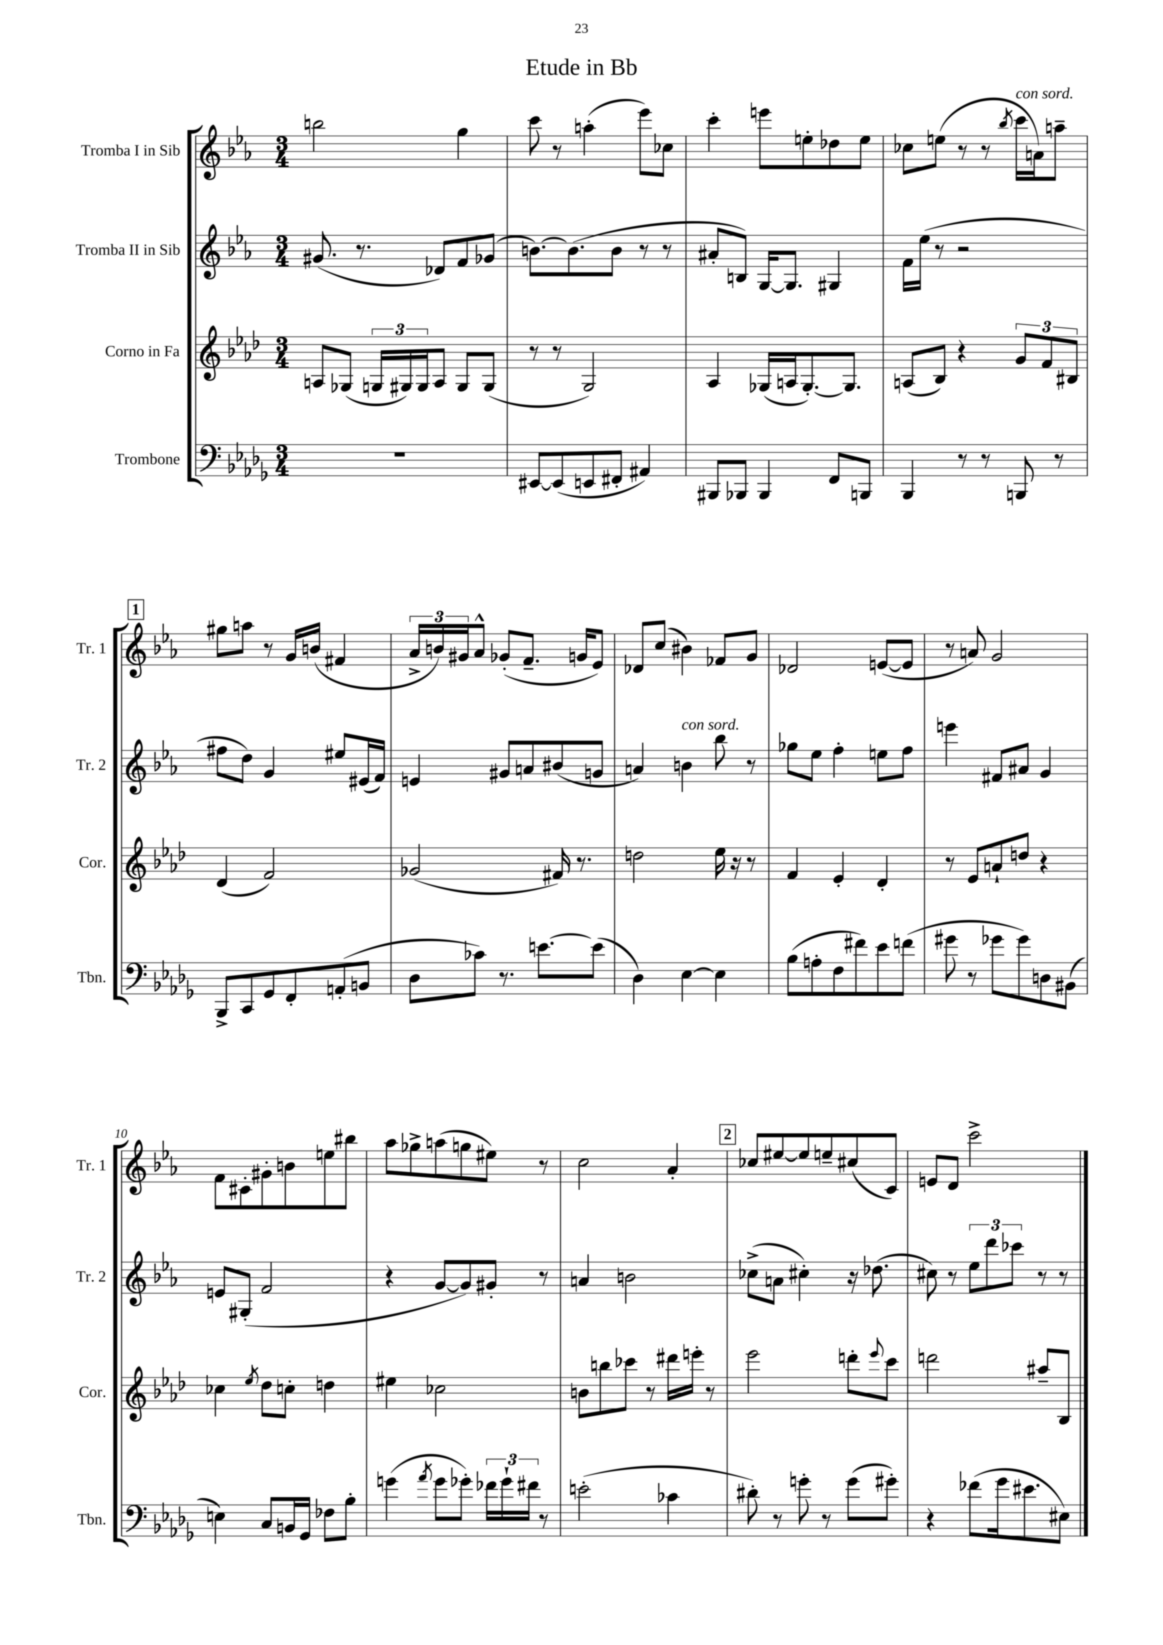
\header { title = "Etude in Bb" }
<<
\new StaffGroup <<
\new Staff = "s0" \with { instrumentName = "Tromba I in Sib" shortInstrumentName = "Tr. 1" } {
    \clef treble \key ees \major \numericTimeSignature \time 3/4
    b''2 g''4 |
    c'''8 r8 a''4-.( ees'''8) ces''8 |
    c'''4-. e'''8 e''8-. des''8 e''8 |
    ces''8 e''8( r8 r8 \acciaccatura { bes''8 } c'''16^\markup { \italic "con sord." } a'16) a''8-- |
    \mark \markup { \box "1" } gis''8 a''8 r8 g'16 b'16( fis'4 |
    \tuplet 3/2 { aes'16-> b'16) gis'16 } aes'8-^ ges'8-.( f'8.-- g'16 ees'8) |
    des'8 c''8( bis'4) fes'8 g'8 |
    des'2 e'8~( e'8 |
    r8 a'8) g'2 |
    f'8 cis'8-. gis'8-. b'8 e''8 bis''8 |
    aes''8 ges''8-> a''8( g''8 eis''8) r8 |
    c''2 aes'4-. |
    \mark \markup { \box "2" } ces''8 eis''8~ eis''8 e''8-- cis''8( c'8) |
    e'8 d'8 c'''2-> \bar "|." |
}
\new Staff = "s1" \with { instrumentName = "Tromba II in Sib" shortInstrumentName = "Tr. 2" } {
    \clef treble \key ees \major \numericTimeSignature \time 3/4
    gis'8.( r8. des'8) f'8 ges'8( |
    b'8.~) b'8.( b'8 r8 r8 |
    ais'8-. b8) g16~ g8. gis4 |
    f'16 ees''16( r8 r2 |
    \mark \markup { \box "1" } fis''8 d''8) g'4 eis''8 eis'16( f'16) |
    e'4 gis'8 a'8 bis'8( g'8 |
    a'4) b'4^\markup { \italic "con sord." } bes''8 r8 |
    ges''8 ees''8 f''4-. e''8 f''8 |
    e'''4 fis'8 ais'8 g'4 |
    e'8 gis8-.( f'2 |
    r4 g'8~ g'8) gis'8-. r8 |
    a'4 b'2 |
    \mark \markup { \box "2" } ces''8->( a'8 cis''4-.) r16 des''8.( |
    cis''8) r8 \tuplet 3/2 { ees''8 d'''8 ces'''8 } r8 r8 \bar "|." |
}
\new Staff = "s2" \with { instrumentName = "Corno in Fa" shortInstrumentName = "Cor." } {
    \clef treble \key aes \major \numericTimeSignature \time 3/4
    a8 ges8( \tuplet 3/2 { g16 gis16) gis16 } a8 gis8 gis8( |
    r8 r8 g2) |
    aes4 ges16( a16 ges8.~-.) ges8. |
    a8( bes8) r4 \tuplet 3/2 { g'8 f'8 bis8 } |
    \mark \markup { \box "1" } des'4( f'2) |
    ges'2( fis'16) r8. |
    d''2 ees''16 r16 r8 |
    f'4 ees'4-. des'4-. |
    r8 ees'8 a'8-! d''8 r4 |
    ces''4 \acciaccatura { ees''8 } des''8 c''8-. d''4 |
    eis''4 ces''2 |
    b'8 b''8 ces'''8 r8 dis'''16 e'''16-. r8 |
    \mark \markup { \box "2" } ees'''2 d'''8-. \appoggiatura { ees'''8 } c'''8 |
    d'''2 ais''8-- bes8 \bar "|." |
}
\new Staff = "s3" \with { instrumentName = "Trombone" shortInstrumentName = "Tbn." } {
    \clef bass \key des \major \numericTimeSignature \time 3/4
    R2. |
    eis,8~ eis,8( e,8 fis,8-. ais,4) |
    bis,,8 bes,,8 bes,,4 f,8 b,,8 |
    bes,,4 r8 r8 b,,8 r8 |
    \mark \markup { \box "1" } bes,,8-> c,8 ges,8 f,8-. a,8-.( b,8 |
    des8 ces'8) r8. e'8.~ e'8( |
    des4) ees4~ ees4 |
    bes8( a8-. f8 fis'8) ees'8 f'8( |
    gis'8 r8 ges'8 ges'8) d8 bis,8( |
    e4) c8 b,16 ges,16 fes8 bes8-. |
    g'4( \acciaccatura { aes'8 } g'8 ges'8-.) \tuplet 3/2 { fes'16 ges'16-! fis'16 } r8 |
    e'2-.( ces'4 |
    \mark \markup { \box "2" } dis'8-.) r8 g'8-. r8 g'8( gis'8-.) |
    r4 fes'8( ges'16 eis'8. eis8) \bar "|." |
}
>>
>>
